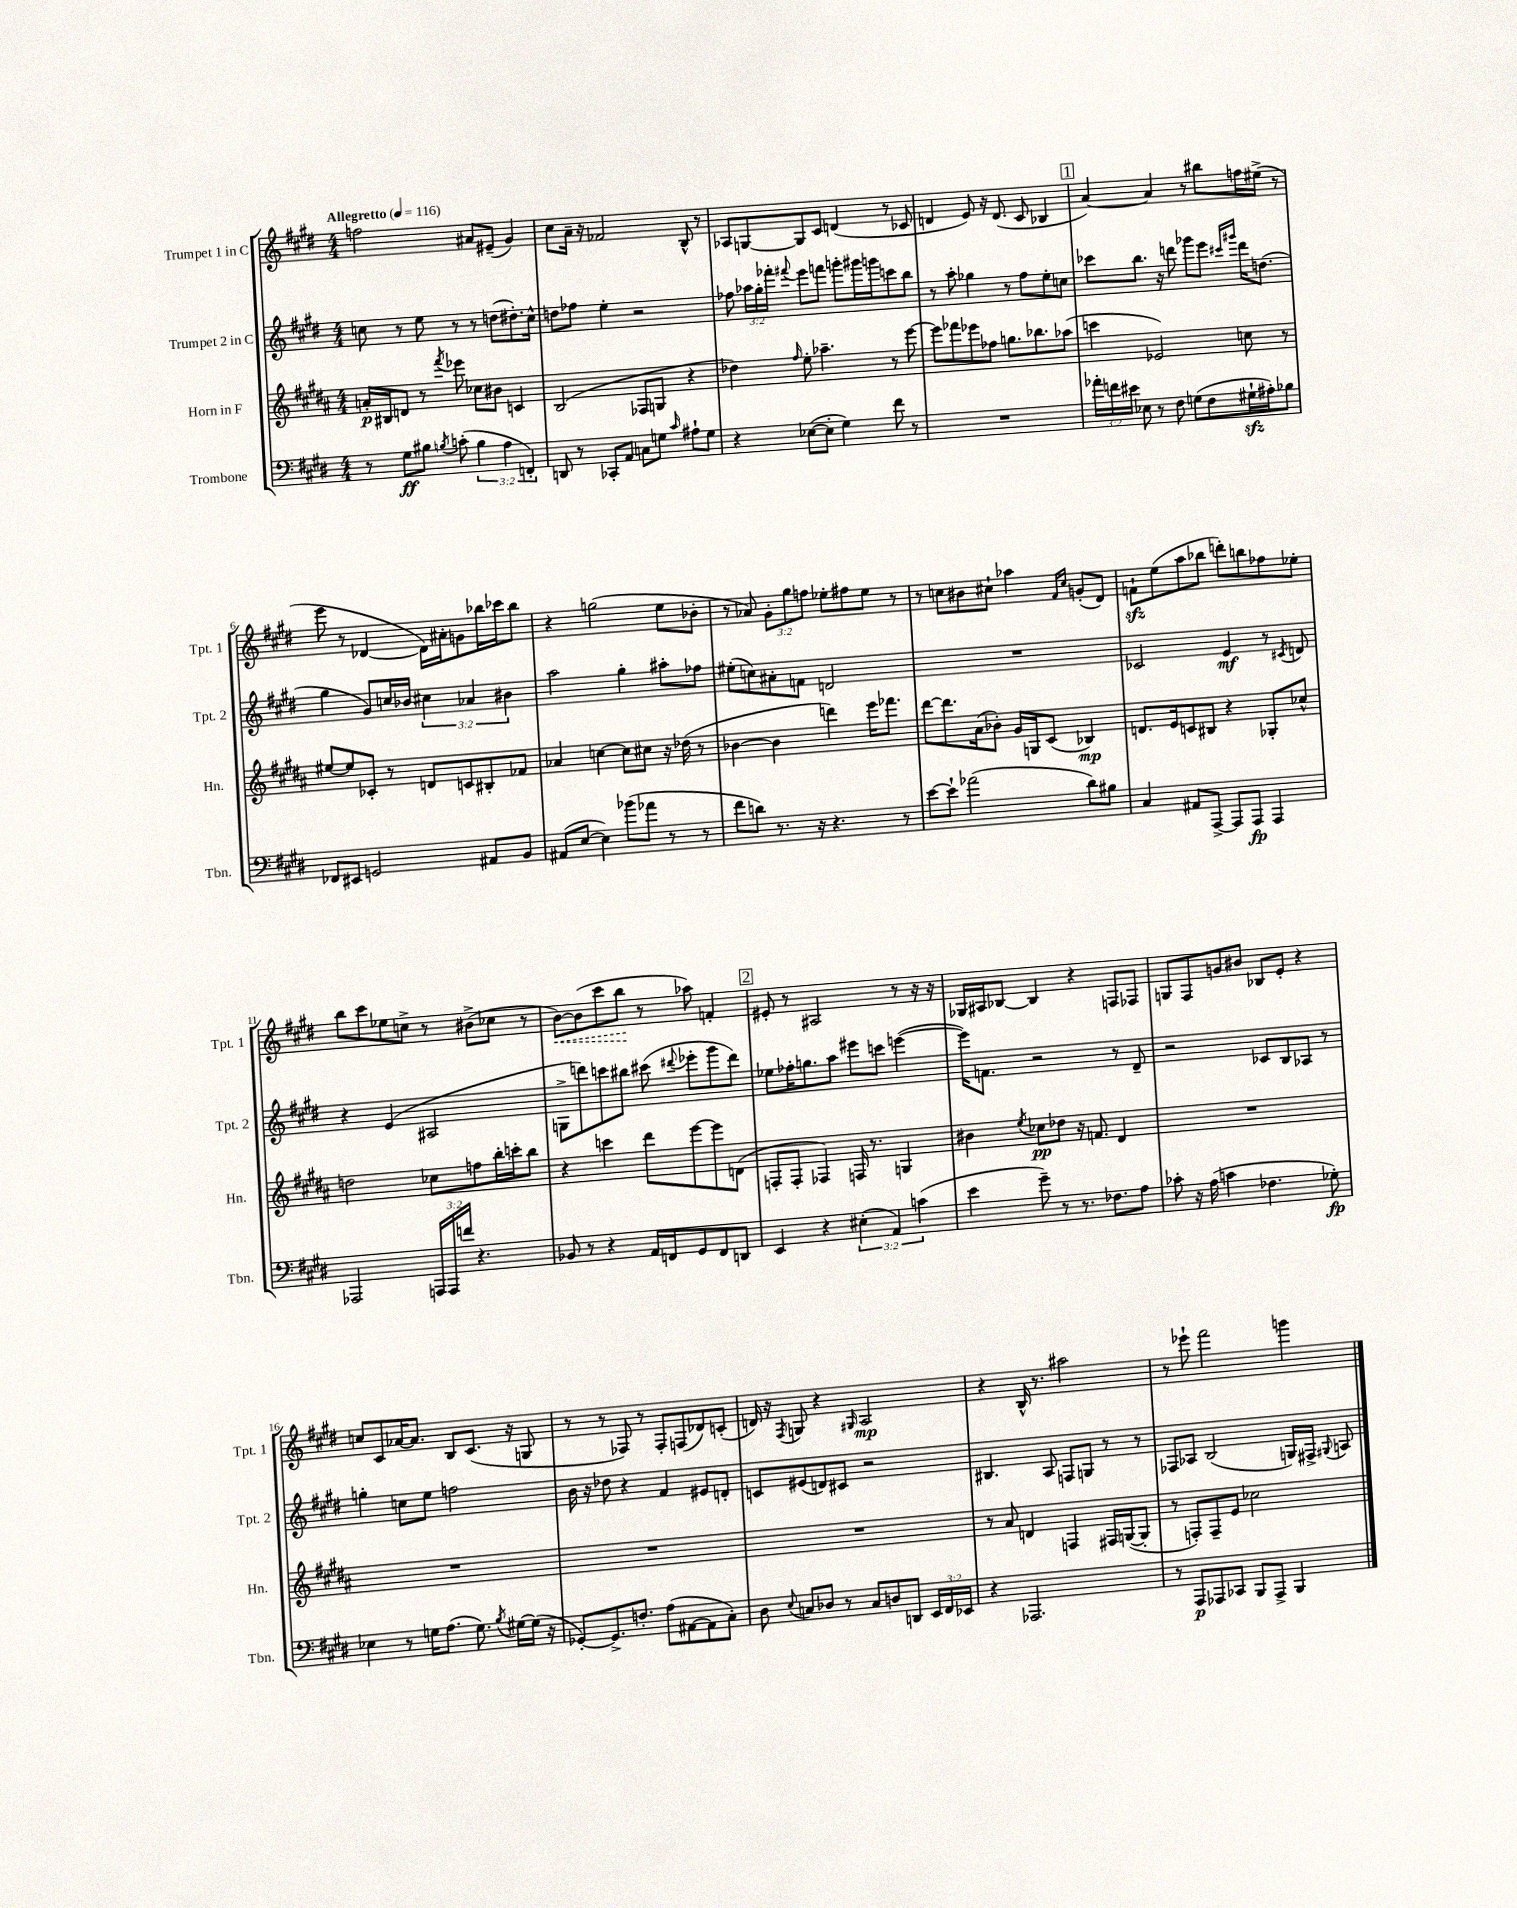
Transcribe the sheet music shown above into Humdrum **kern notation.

**kern	**kern	**kern	**kern
*staff4	*staff3	*staff2	*staff1
*clefF4	*clefG2	*clefG2	*clefG2
*k[f#c#g#d#]	*k[f#c#g#d#a#]	*k[f#c#g#d#]	*k[f#c#g#d#]
*M4/4	*M4/4	*M4/4	*M4/4
*MM116	*MM116	*MM116	*MM116
8r	16a'	8cc	2ff
.	16B#	.	.
8G#	8d	8r	.
8B#	8r	8ee	.
8qB	8qfff#	.	.
(8c'	8eee-	8r	.
6B	8cc-	8r	8a#
.	8b#	(8dd	(8e#~
6A	.	.	.
.	4c	8.dd#')	4g#)
6FF')	.	.	.
.	.	16cc^^	.
=	=	=	=
8DD	(2B	8dd	8cc#
8r	.	8ff-	16a~
.	.	.	16r
8CC-'	.	4ee'	2f-
8AA	.	.	.
8C	8F-	2r	.
8G	8G	.	.
16qqc#	.	.	.
8A#`	4r	.	8B^^
8G	.	.	8r
=	=	=	=
4r	4dd-)	8ff-	8A-
.	.	24aa-	[8G
.	.	24gg#'	.
.	.	24fff-'	.
.	16qqff#	8qqfff#	.
([8E-	8ee'	8eee	8G]
8E-']	4.aa-~	8fff	8c#
4G#)	.	8ggg'	(4d
.	.	16ggg#	.
.	.	16ggg	.
8f#	8r	8ccc	8r
8r	[8eee	8bb	8c-
=	=	=	=
1r	8eee]	8r	4d
.	8fff-	8aa'	.
.	8eee-	4gg-	8e)
.	8ff-	.	16r
.	.	.	(8.d
.	8.gg	8r	.
.	.	8ff#	8c#
.	8.bb-	.	.
.	.	8ee'	4B-
.	(8aa-	8cc	.
=	=	=	=
24a-'	4ccc	8ccc-	[4a)
24f	.	.	.
24e#	.	.	.
8E-	.	8.bb	.
8r	2e-)	.	4a]
.	.	16r	.
8F#	.	8ddd	.
(8G	.	8ggg-	8r
8F#	.	8eee	8bb#
.	.	16qqccc#	.
.	.	16qqggg#	.
16G#`	8cc	16ddd	16ff
16A#')	.	(8.dd	(16ee#^
8B-	8r	.	8r
=	=	=	=
8FF-	[8ee#	4gg#	8eee
8EE#	8ee#]	.	8r
2GG	8c-'	8g#)	[4d-
.	8r	16cc	.
.	.	16b-	.
.	8d	6cc#	16d-])
.	.	.	16a#'
.	8c	.	8g
.	.	6a-	.
8AA#	8B#'	.	16bb-
.	.	.	16ccc-
.	.	6b#	.
8BB	8f-	.	8bb-
=	=	=	=
(8AA#	4a-	2aa	4r
[8E	.	.	.
4E])	[4cc	.	(2gg
(8b-	8cc]	4gg#'	.
8a-	8cc#	.	.
8r	16r	8aa#'	8ee
.	(16dd-	.	.
8r	8r	8ff-	8b-'
=	=	=	=
8f#	[4b-	(8ee#'	8r
8d)	.	8cc)	8a-)
8.r	4b-]	8a#'	12g#'
.	.	.	12gg#
.	.	8f	.
.	.	.	12ff
16r	.	.	.
4.r	4ddd)	2d	8ee-'
.	.	.	8ff#
.	16eee	.	8ee-
.	8.fff-	.	.
8r	.	.	8r
=	=	=	=
[8e	[8ddd#	1r	8r
8e`]	8.ddd#]	.	8cc
(2a-	.	.	8b#
.	(16a#	.	.
.	8b-')	.	8cc#`
.	16g#	.	4aa-
.	16G	.	.
.	(8c#	.	.
.	.	.	16qqf#
.	.	.	16qqcc#
8d#)	4B-)	.	(8g'
8B#	.	.	8d#)
=	=	=	=
4C#	8.d	2c-	8f`
.	.	.	(8ee
.	16e	.	.
8AA#	8c	.	8aa
[8AAA^	8B#	.	8bb-
8AAA]	4r	4e	8ddd')
8AAA	.	.	8bb
4AAA	8G-'	8r	8ff-
.	.	8qc#	.
.	8cc-^^	8d	8ee-'
=	=	=	=
2AAA-	2dd	4r	8bb
.	.	.	8ccc#
.	.	(4e	8ee-
.	.	.	8cc^
24AAA	8cc-	2A#	8r
24AAA	.	.	.
24f	.	.	.
4.r	8ff	.	(8b#^
.	16bb'	.	8cc-
.	16ccc'	.	.
.	8bb	.	8r
=	=	=	=
8BB-	4r	8G^	[8b)
8r	.	8ddd)	(8b]
4r	4ccc	8ccc	8ccc#
.	.	8bb#	8bb
16AA	8ddd#	(8ccc#	8r
16FF	.	.	.
.	.	8qqddd#	.
8GG#	[8eee	8eee-'	8aa-)
8FF	8eee]	8ggg#	4f'
8DD	(8d	8ddd#)	.
=	=	=	=
4EE	8F'	8ee-	8e#'
.	8F'	16ff-'	8r
.	.	8.gg	.
4r	4F-)	.	2A#
.	.	8aa	.
(6E#'	16F	8eee#	.
.	8.r	.	.
.	.	8ccc	.
6AA)	.	.	.
.	4G	([4eee	8r
(6c	.	.	.
.	.	.	16r
.	.	.	16r
=	=	=	=
4e	4b#	16eee])	16G-
.	.	8.f	16A#
.	.	.	[8B-
.	8qee	.	.
8g#~)	8cc-	2r	4B-]
8r	8dd-	.	.
8.r	16r	.	4r
.	8.f	.	.
8.F-	.	.	.
.	4d#	8r	8F
8A	.	8d#~	8F-
=	=	=	=
8c-'	1r	2r	8G
16r	.	.	8F#
(16A	.	.	.
4c	.	.	8g
.	.	.	8b#
4.F-	.	8c-	8B-
.	.	8B	8e'
.	.	8A-	4r
8G-')	.	8r	.
=	=	=	=
4E-	1r	4gg'	8cc
.	.	.	8c#
8r	.	8cc	[16a-
.	.	.	8.a-]
16G	.	8ee	.
(8.A	.	.	.
.	.	2ff	8B
8.G)	.	.	(8.c#
8qB	.	.	.
[16G#	.	.	16r
(16G#]	.	.	8G
16r	.	.	.
=	=	=	=
[8GG-')	1r	16b	8r
.	.	16r	.
8.GG-^]	.	8dd-	8r
.	.	4r	8F-)
8.F'	.	.	.
.	.	.	8r
(8A	.	4f#	8F-'
[8AA#	.	.	(8F
8AA#]	.	8e#	8d-)
8C#')	.	8d'	(8c'
=	=	=	=
8D#	1r	8c	16d)
.	.	.	16r
8qqE	.	.	8qF#
8C	.	(8e#	8G
8D-	.	8d)	4r
8r	.	8c#	.
.	.	.	16qqG#
8C	.	2r	2A
8D	.	.	.
8DD	.	.	.
24EE	.	.	.
24FF#	.	.	.
24EE-	.	.	.
=	=	=	=
4r	8r	4.B#	4r
.	8a#	.	.
2.AAA-	4d	.	16B^^
.	.	.	8.r
.	.	8A	.
.	4F	8F	2aa#
.	.	8G	.
.	16F#	8r	.
.	([16G	.	.
.	8G']	8r	.
=	=	=	=
8r	8r	8F-	8r
8AAA	8F')	8A-	8eee-`
8AAA-	8F~	(2B	2fff#
8CC-	8e	.	.
8BBB	2cc-	.	.
8AAA-^	.	.	.
4BBB	.	16G)	4ggg
.	.	16F#^	.
.	.	8qqG#	.
.	.	8A	.
==	==	==	==
*-	*-	*-	*-
